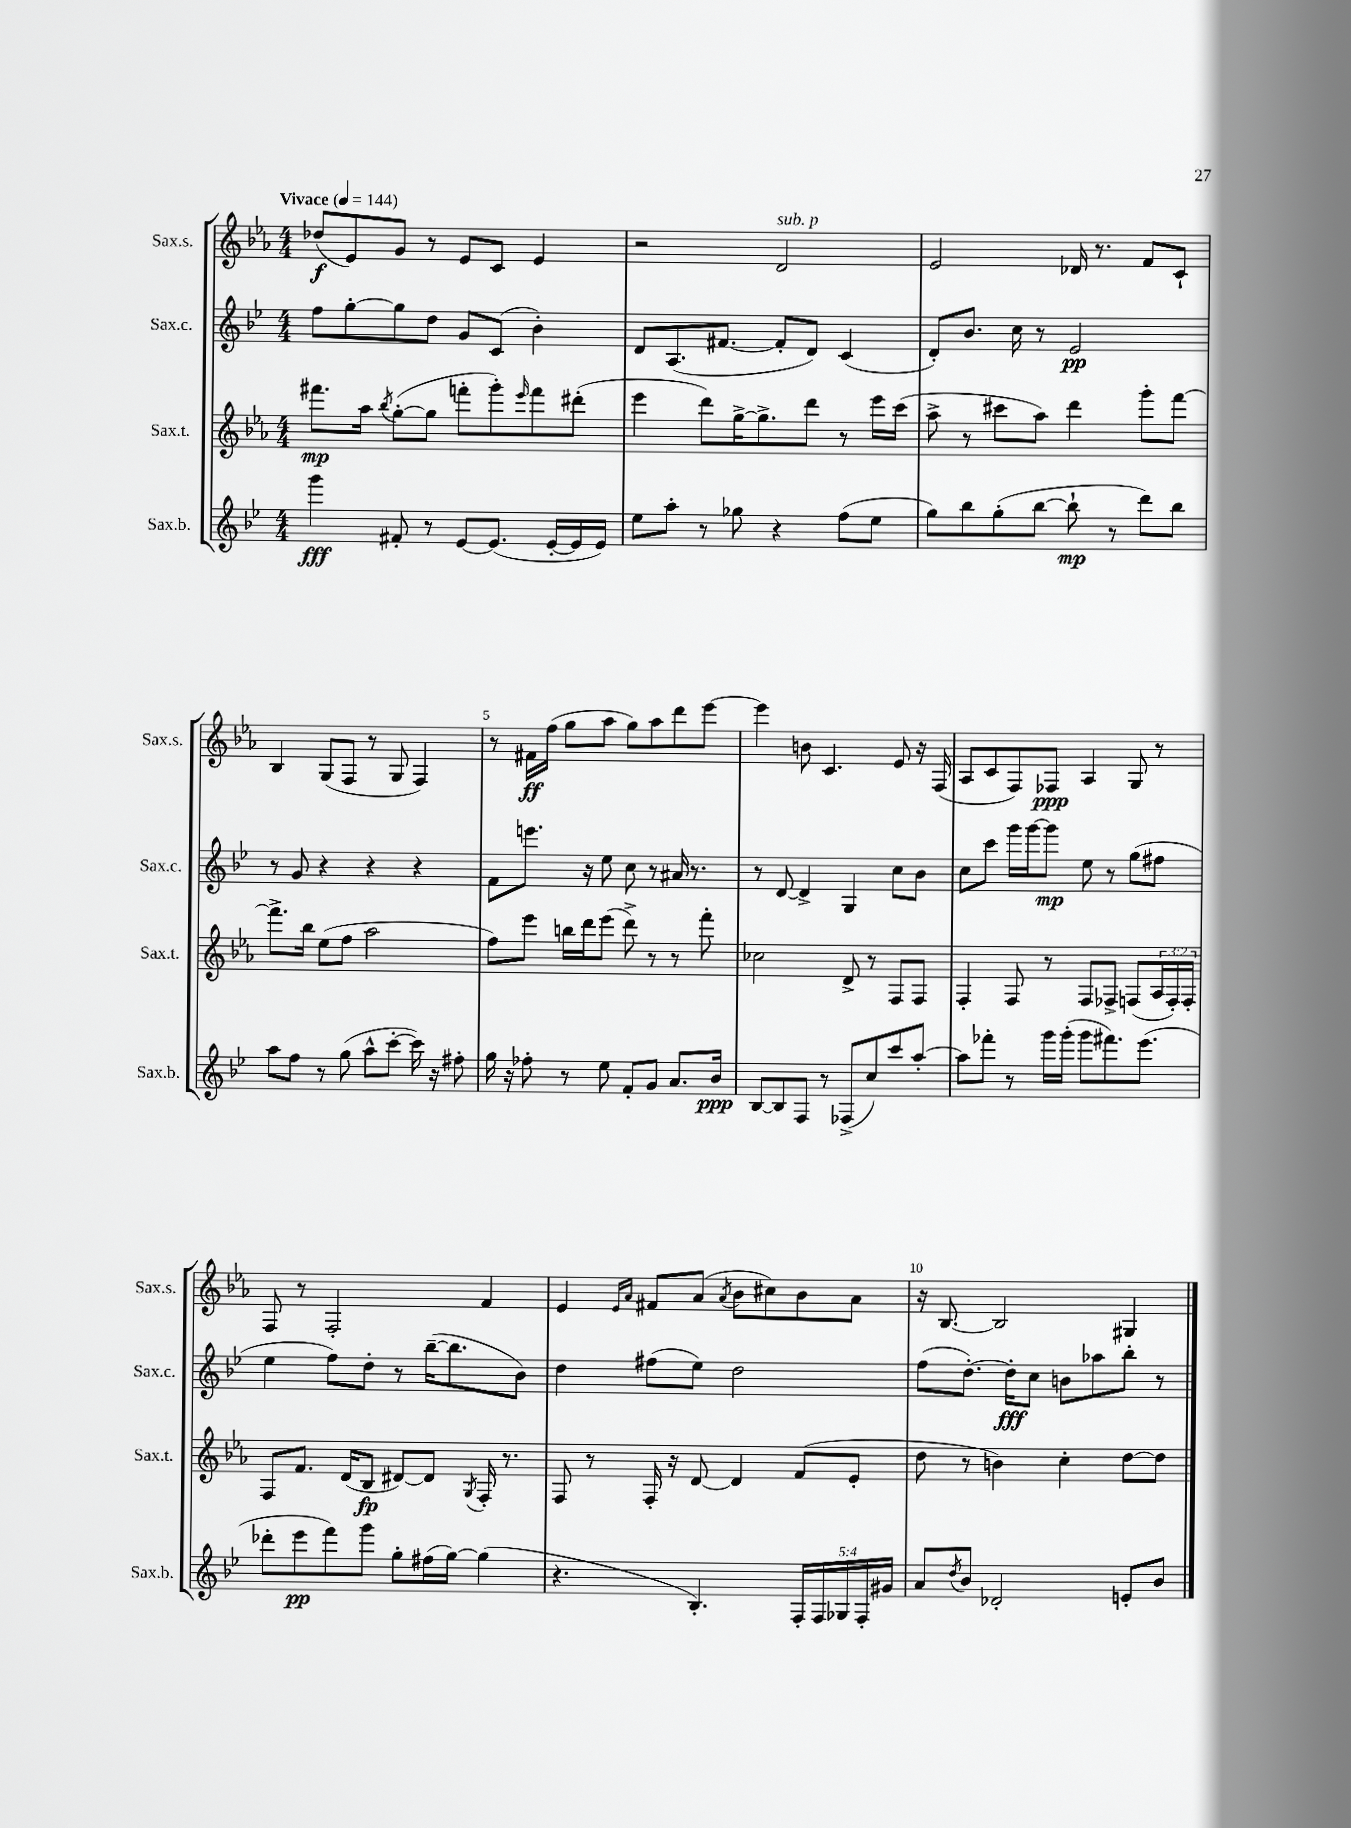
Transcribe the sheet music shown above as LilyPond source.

<<
\new StaffGroup <<
\new Staff = "s0" \with { instrumentName = "Sax.s." shortInstrumentName = "Sax.s." } {
    \clef treble \key ees \major \numericTimeSignature \time 4/4 \tempo "Vivace" 4 = 144
    des''8\f( ees'8) g'8 r8 ees'8 c'8 ees'4 |
    r2 d'2^\markup { \italic "sub. p" } |
    ees'2 des'16 r8. f'8 c'8-! |
    bes4 g8( f8 r8 g8 f4) |
    r8 fis'16\ff f''16( g''8 aes''8 g''8) aes''8 d'''8 ees'''8~ |
    ees'''4 b'8 c'4. ees'8 r16 f16( |
    aes8 c'8 f8) fes8\ppp aes4 g8 r8 |
    f8 r8 f2-. f'4 |
    ees'4 \grace { ees'16 aes'16 } fis'8 aes'8( \acciaccatura { aes'8 } bes'8 cis''8) bes'8 aes'8 |
    r16 bes8.~ bes2 gis4 \bar "|." |
}
\new Staff = "s1" \with { instrumentName = "Sax.c." shortInstrumentName = "Sax.c." } {
    \clef treble \key bes \major \numericTimeSignature \time 4/4
    f''8 g''8~-. g''8 d''8 g'8 c'8( bes'4-.) |
    d'8 a8.( fis'8.~ fis'8-. d'8) c'4( |
    d'8-.) bes'8. c''16 r8 ees'2\pp |
    r8 g'8 r4 r4 r4 |
    f'8 e'''8. r16 ees''8 c''8 r8 ais'16 r8. |
    r8 d'8~ d'4-> g4 c''8 bes'8 |
    c''8 c'''8 g'''16 g'''16~ g'''8\mp ees''8 r8 g''8( fis''8 |
    ees''4 f''8) d''8-. r8 bes''16~--( bes''8. bes'8) |
    d''4 fis''8( ees''8) d''2 |
    f''8( d''8.~-.) d''16-.\fff c''8 b'8 aes''8 bes''8-. r8 \bar "|." |
}
\new Staff = "s2" \with { instrumentName = "Sax.t." shortInstrumentName = "Sax.t." } {
    \clef treble \key ees \major \numericTimeSignature \time 4/4 \override Staff.TupletNumber.text = #tuplet-number::calc-fraction-text
    fis'''8.\mp aes''16 \acciaccatura { bes''8 } g''8~-.( g''8 f'''8-. g'''8-.) \grace { ees'''16 } f'''8 dis'''8-.( |
    ees'''4 d'''8) g''16~-> g''8.-> d'''8 r8 ees'''16 c'''16( |
    aes''8-> r8 cis'''8 aes''8) d'''4 g'''8-. f'''8~ |
    f'''8.-> bes''16 ees''8( f''8 aes''2 |
    f''8) ees'''8 b''16 d'''16 ees'''8( d'''8->) r8 r8 f'''8-. |
    ces''2 d'8-> r8 f8 f8 |
    f4-. f8 r8 f8 fes8-> f8( \tuplet 3/2 { aes16 f16-.) f16-. } |
    f8 f'8. d'16( bes8\fp dis'8~) dis'8 \acciaccatura { g8 } f16-. r8. |
    f8 r8 f16-. r16 d'8~ d'4 f'8( ees'8-. |
    d''8 r8 b'4) c''4-. d''8~ d''8 \bar "|." |
}
\new Staff = "s3" \with { instrumentName = "Sax.b." shortInstrumentName = "Sax.b." } {
    \clef treble \key bes \major \numericTimeSignature \time 4/4 \override Staff.TupletNumber.text = #tuplet-number::calc-fraction-text
    g'''4\fff fis'8-. r8 ees'8~ ees'8.( ees'16~-. ees'16 ees'16) |
    ees''8 a''8-. r8 ges''8 r4 f''8( ees''8 |
    g''8) bes''8 g''8-.( bes''8~ bes''8-!\mp r8 d'''8) bes''8 |
    a''8 f''8 r8 g''8( a''8-^ c'''8~-. c'''16) r16 fis''8-. |
    g''16 r16 fes''8-. r8 ees''8 f'8-. g'8 a'8. bes'16\ppp |
    bes8~ bes8 f8 r8 fes8->( c''8) c'''8 a''8~-. |
    a''8 fes'''8-. r8 g'''16 g'''16-.( g'''8 fis'''8.) ees'''8.( |
    des'''8-. ees'''8\pp f'''8) g'''8 g''8-. fis''16( g''16~) g''4( |
    r4. bes4.-.) \tuplet 5/4 { f16-. f16 ges16 f16-. gis'16 } |
    a'8 \acciaccatura { d''8 } bes'8 des'2-. e'8-. bes'8 \bar "|." |
}
>>
>>
\layout { \context { \Score \override BarNumber.break-visibility = ##(#f #t #t) barNumberVisibility = #(every-nth-bar-number-visible 5) } }
